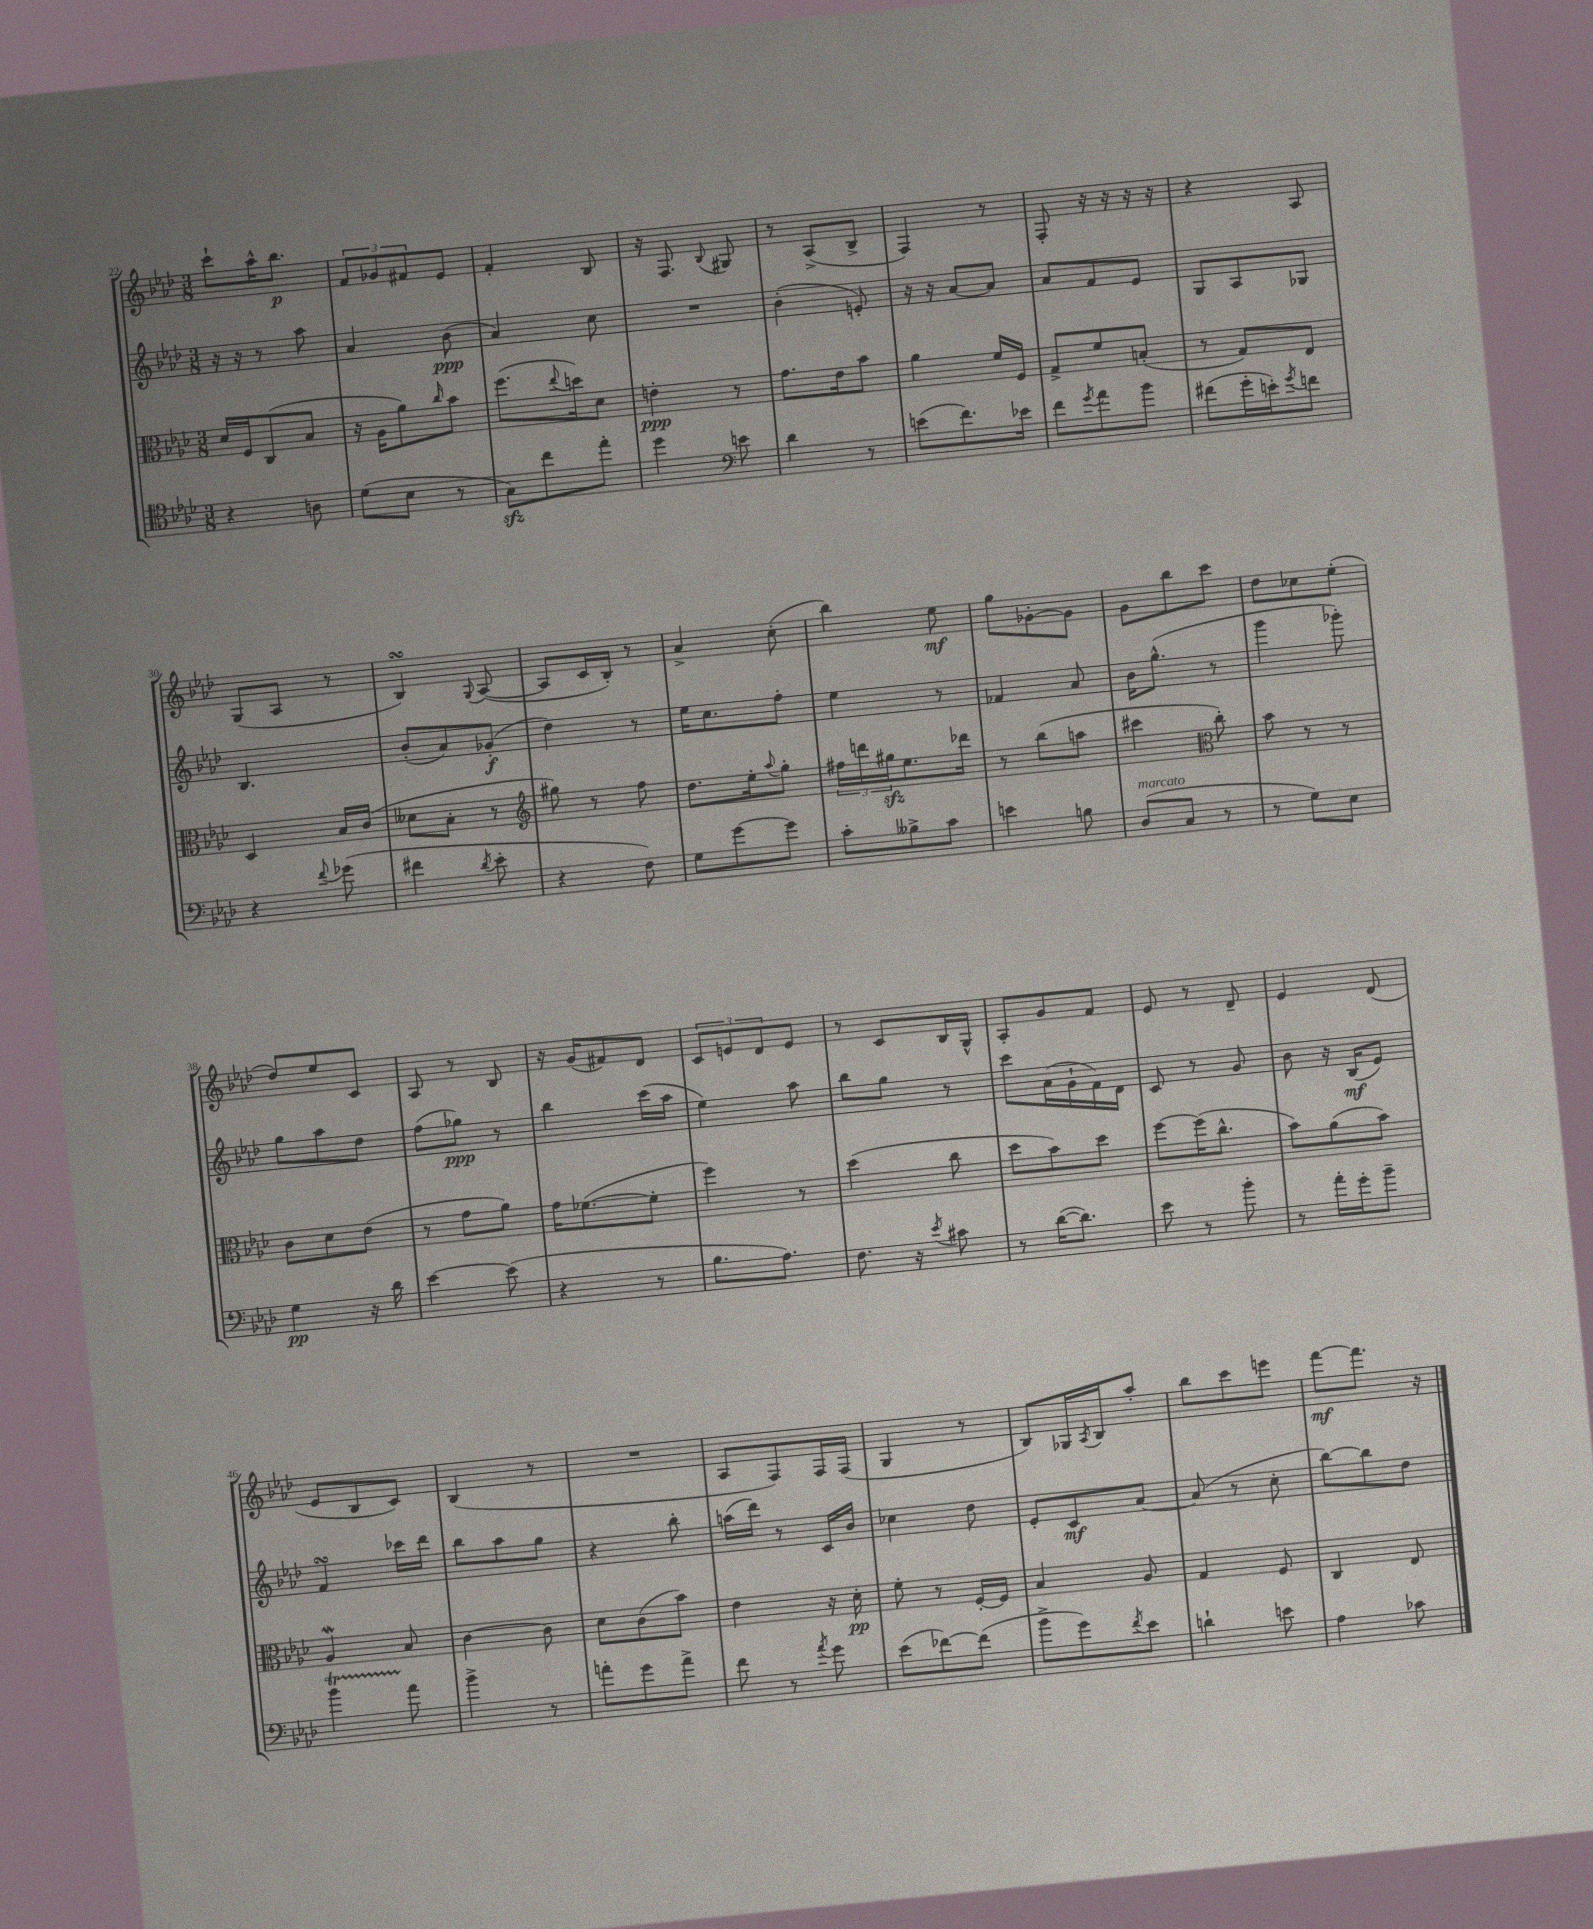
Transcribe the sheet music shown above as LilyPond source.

<<
\new StaffGroup <<
\new Staff = "s0" {
    \clef treble \key aes \major \numericTimeSignature \time 3/8
    c'''8-! aes''16-^ bes''8.\p |
    \tuplet 3/2 { f'8 ges'8 fis'8 } ees'8 |
    f'4-. bes8 |
    r16 f8. \appoggiatura { bes8 } gis8 |
    r8 aes8->( bes8-> |
    f4) r8 |
    f8-. r16 r16 r16 r16 |
    r4 aes8 |
    g8( aes8 r8 |
    bes4\turn) \appoggiatura { g8 } aes8~( |
    aes8 c'16 bes16-.) r8 |
    aes'4-> c''8-.( |
    bes''4) ees''8\mf |
    g''8 ges'8~-. ges'8 |
    g'8 bes''8 c'''8 |
    des''8 ces''8 ees''8-.( |
    des''8) ees''8 c'8 |
    aes8 r8 bes8 |
    r16 g'16( fis'8) des'8 |
    \tuplet 3/2 { c'8 e'8 des'8 } e'8 |
    r8 c'8 bes16 g16-^ |
    aes8-. g'8 f'8 |
    ees'8 r8 des'8-- |
    ees'4 des'8( |
    ees'8 bes8 c'8) |
    bes4( r8 |
    R4. |
    aes8 f8) f16 f16( |
    g4 r8 |
    bes8) ges16 \acciaccatura { aes8 } bes16 aes''8-. |
    bes''8 c'''8 e'''8 |
    f'''8~\mf f'''8. r16 \bar "|." |
}
\new Staff = "s1" {
    \clef treble \key aes \major \numericTimeSignature \time 3/8
    r16 r16 r8 aes''8 |
    aes'4 bes'8\ppp( |
    aes'4) c''8 |
    R4. |
    bes'4-.( e'8-.) |
    r16 r16 aes'8~ aes'8 |
    aes'8 f'8 ees'8 |
    g8 aes8 ges8 |
    bes4. |
    bes'8-.( aes'8) ges'8-.\f( |
    des''4) r8 |
    ees''16 c''8. f''8-. |
    ees''4 r8 |
    fes'4 aes'8 |
    bes'16 g''8.-^( r8 |
    g'''4 ges'''8-.) |
    g''8 aes''8 des''8 |
    f''8( ges''8\ppp) r8 |
    bes''4 c'''16( aes''16 |
    ees''4) aes''8 |
    bes''8 g''8 r8 |
    c'''8 aes'16( g'16-! f'16) des'16 |
    c'8 r8 g'8 |
    bes'8 r16 bes16\mf( ees'8) |
    f'4\turn ces'''16 des'''16 |
    bes''8 aes''8 g''8 |
    r4 bes''8-. |
    a''16( des'''16) r8 c'16 bes'16 |
    ces''4 des''8 |
    ees'8-. c'8\mf aes'8~ |
    aes'8( r8 c''8-. |
    bes''8~) bes''8 des''8 \bar "|." |
}
\new Staff = "s2" {
    \clef alto \key aes \major \numericTimeSignature \time 3/8
    des'16 f16 c8( bes8 |
    r16 aes16 aes'8) \grace { c''16 } bes'8 |
    f''8.( \appoggiatura { ees''8 } d''16) des'8 |
    e'4-.\ppp r8 |
    g'8. ees'16 bes'8 |
    aes'4 f'16 f16 |
    g8-> f'8 b8-.( |
    r8 g8) ees8 |
    des4 bes16 c'16( |
    deses'8 bes8-. r8 |
    \clef treble gis''8) r8 f''8 |
    des''8. ees''16-. \appoggiatura { aes''8 } g''8-. |
    \tuplet 3/2 { fis''16 d'''16 gis''16\sfz } ees''8. des'''16 |
    r8 bes''8( a''8 |
    cis'''4 \clef alto c''8-.) |
    bes'8 r8 r8 |
    c'8 des'8 ees'8( |
    r8 g'8 aes'8) |
    g'16 fes'8.~( fes'8-. |
    f''4) r8 |
    des''4( c''8 |
    des''8 bes'8) des''8 |
    f''8~ f''16( c''8.-^ |
    bes'8) aes'8( bes'8) |
    aes4\mordent bes8 |
    c'4~ c'8 |
    des'8 c'8( bes'8) |
    ees'4 r16 des'16-.\pp |
    f'8-. r8 f16~-. f16 |
    bes4 aes8 |
    g4 f8 |
    c4 ees8 \bar "|." |
}
\new Staff = "s3" {
    \clef tenor \key aes \major \numericTimeSignature \time 3/8
    r4 a8 |
    des'8( bes8 r8 |
    g8\sfz) c''8 ees''8-. |
    des''4 \clef bass e'8 |
    des'4 r8 |
    e'8( f'8.) ees'16 |
    f'8 \acciaccatura { g'8 } aes'8 bes'8 |
    fis'8( g'16-. e'16-.) \acciaccatura { g'8 } f'8 |
    r4 \appoggiatura { f'8 } ges'8( |
    fis'4 \acciaccatura { des'8 } ees'8-. |
    r4 f8) |
    g8 g'8~ g'8 |
    c'8-. beses8-> c'8 |
    e'4 b8 |
    des8^\markup { \italic "marcato" }( c8 r8 |
    r8 g8) ees8 |
    g4\pp r16 des'16 |
    ees'4~ ees'8( |
    r4 r8 |
    bes8. aes8.) |
    f8. r16 \acciaccatura { ees'8 } cis'8 |
    r8 des'16~( des'8.) |
    ees'8 r8 bes'8-. |
    r8 aes'16-. g'16-. bes'8-- |
    bes'4\startTrillSpan aes'8\stopTrillSpan |
    bes'4-> r8 |
    a'8-. g'8 a'8-> |
    f'8 r8 \acciaccatura { aes'8 } g'8 |
    ees'8( fes'8~) fes'8( |
    bes'8-> g'8) \acciaccatura { f'8 } ees'8 |
    d'4-! e'8 |
    aes4 ces'8 \bar "|." |
}
>>
>>
\layout { \context { \Score currentBarNumber = #22 } }
